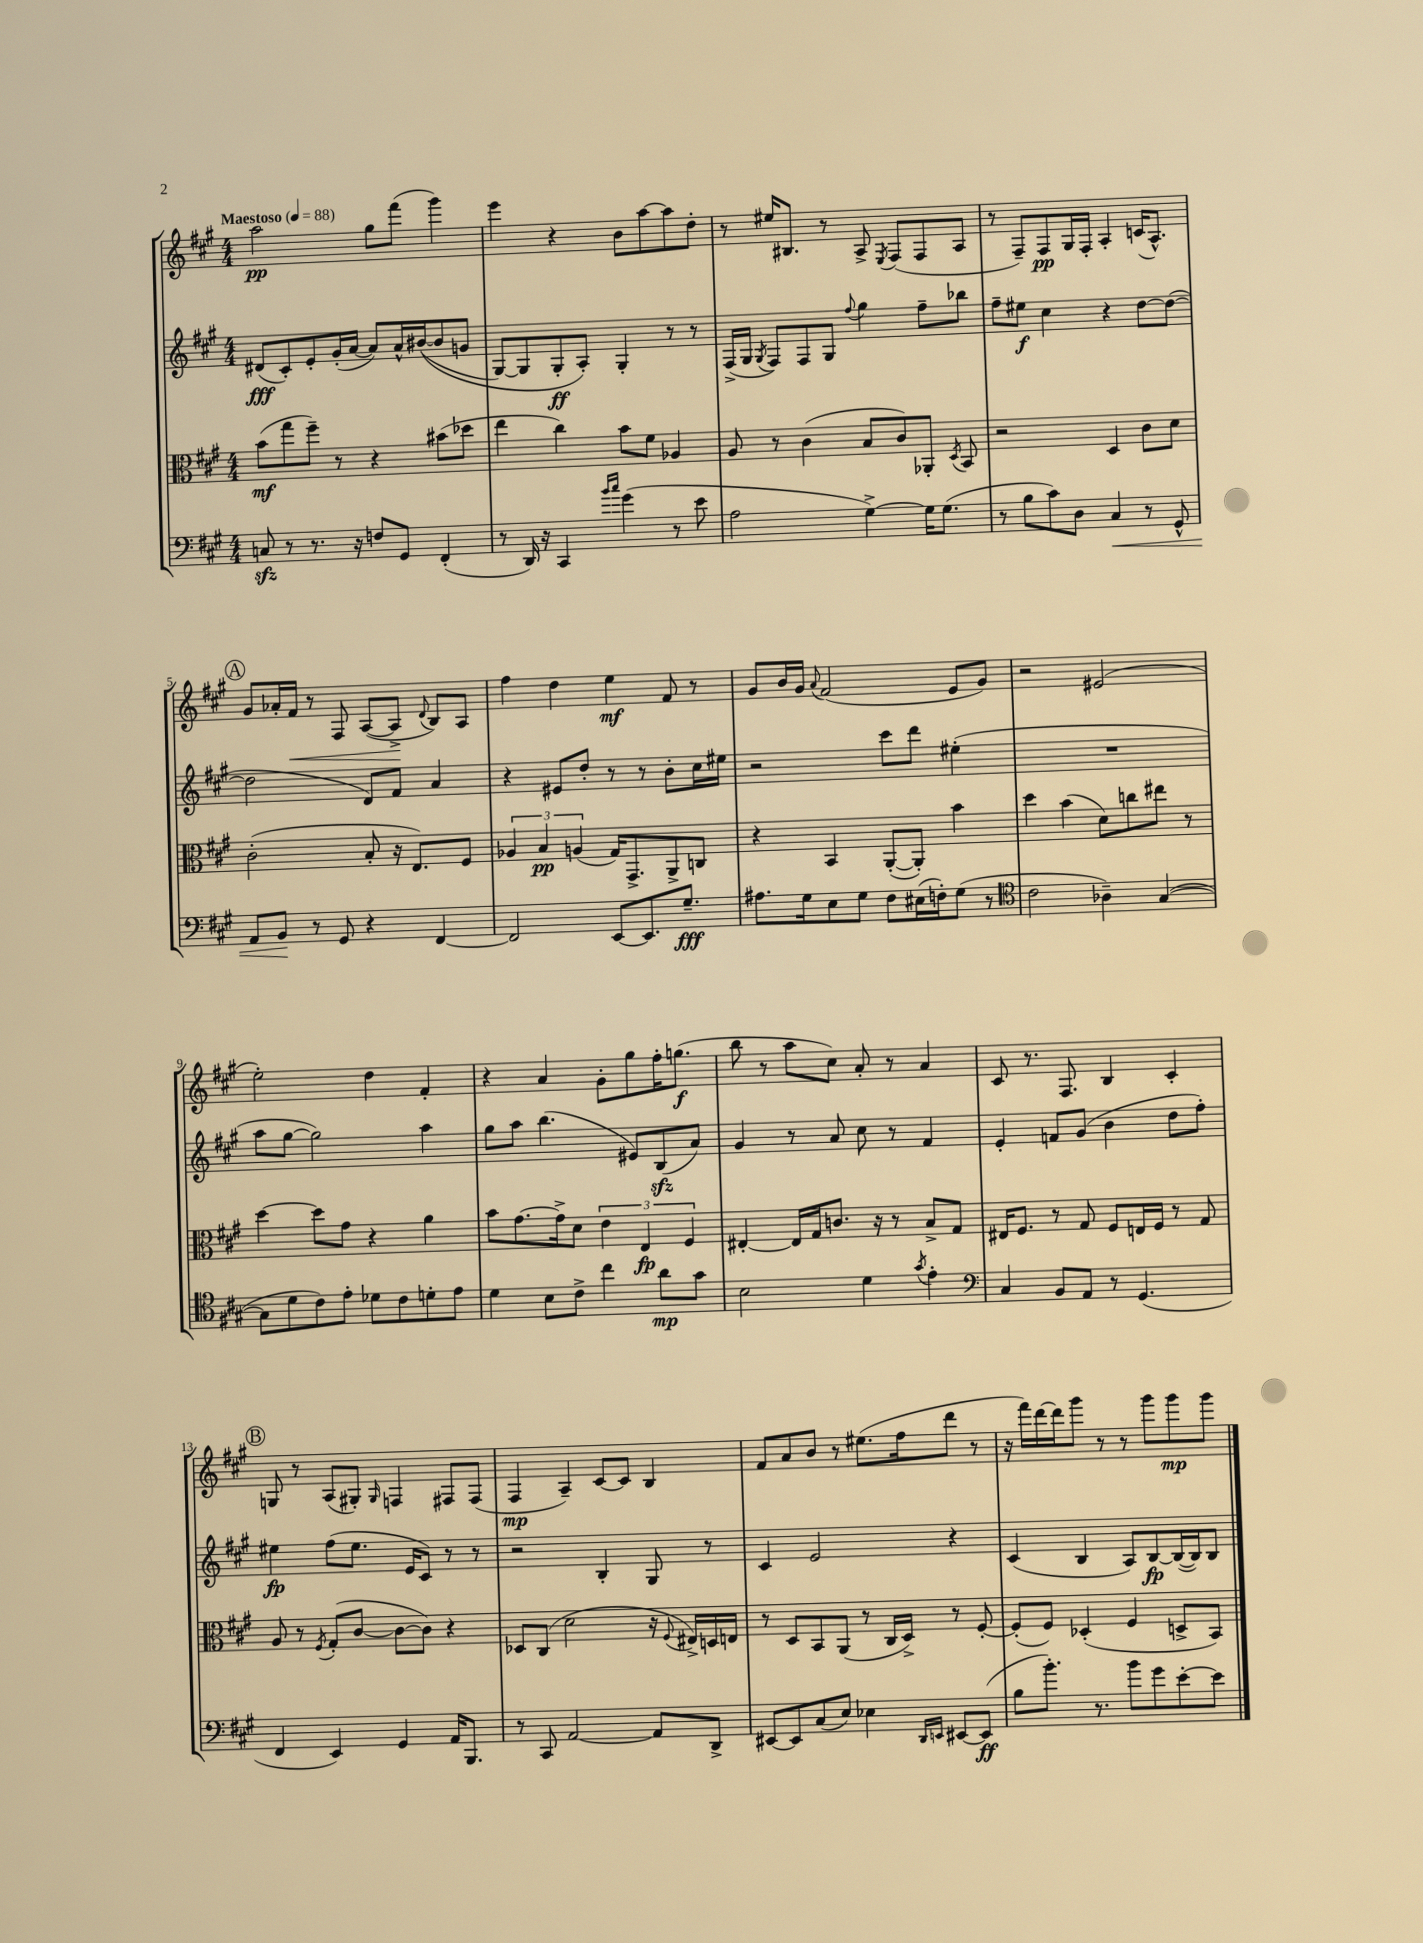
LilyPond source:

<<
\new StaffGroup <<
\new Staff = "s0" {
    \clef treble \key a \major \numericTimeSignature \time 4/4 \tempo "Maestoso" 4 = 88
    \autoBeamOff a''2\pp gis''8[ fis'''8]( gis'''4) |
    e'''4 r4 b'8[ a''8~ a''8 d''8]-. |
    r8 eis''16[ bis8.] r8 a8-> \acciaccatura { e8 } fis8[( fis8 a8] |
    r8 fis8[--) fis8\pp gis16 fis16]-. a4-. c'16[( a8.]-^) |
    \mark \markup { \circle "A" } gis'8[ aes'16-. fis'16]\< r8 fis8 a8[~( a8]->\! \appoggiatura { d'8 } b8[) a8] |
    fis''4 d''4 e''4\mf fis'8 r8 |
    gis'8[ b'16 gis'16] \appoggiatura { a'8 } fis'2( e'8[ gis'8]) |
    r2 eis'2( |
    e''2-.) d''4 fis'4-. |
    r4 a'4 gis'8[-. gis''8 fis''16-. g''8.]\f( |
    b''8 r8 a''8[ cis''8]) a'8-. r8 a'4 |
    cis'8 r8. fis8. b4 cis'4-. |
    \mark \markup { \circle "B" } g8 r8 a8[( gis8]-.) \grace { gis16 } f4 fis8[ fis8]( |
    fis4\mp a4--) cis'8[~ cis'8] b4 |
    fis'8[ a'8 b'8] r8 eis''8.[( fis''16 d'''8] r8 |
    r16 fis'''16[) d'''16~ d'''16 gis'''8] r8 r8 gis'''8[ gis'''8\mp gis'''8] \bar "|." |
}
\new Staff = "s1" {
    \clef treble \key a \major \numericTimeSignature \time 4/4
    \autoBeamOff dis'8[\fff( cis'8-.) e'8-. gis'16-.( a'16]~ a'8[) a'16-^ bis'16~(\( bis'8 g'8] |
    gis8[~) gis8 gis8-.\ff a8]-.\) gis4-. r8 r8 |
    fis16[->( gis16] \acciaccatura { gis8 } fis8[) fis8 gis8] \appoggiatura { fis''8 } gis''4 fis''8[-- bes''8] |
    fis''8[-- eis''8]\f cis''4 r4 d''8[~ d''8]~( |
    \mark \markup { \circle "A" } d''2 d'8[) fis'8] a'4 |
    r4 eis'8[ d''8]-. r8 r8 b'8[-. cis''16 eis''16] |
    r2 cis'''8[ d'''8] eis''4-.( |
    R1 |
    a''8[ gis''8]~ gis''2) a''4 |
    gis''8[ a''8] b''4.( eis'8[) b8\sfz( a'8]) |
    gis'4 r8 a'8 cis''8 r8 fis'4 |
    e'4-. f'8[ gis'8]( b'4 d''8[ fis''8]-.) |
    \mark \markup { \circle "B" } eis''4\fp fis''8[( eis''8.] e'16[ cis'8]) r8 r8 |
    r2 b4-. gis8 r8 |
    cis'4 e'2 r4 |
    cis'4( b4 a8[) b8~\fp b16~( b16) b8] \bar "|." |
}
\new Staff = "s2" {
    \clef alto \key a \major \numericTimeSignature \time 4/4
    \autoBeamOff b'8[\mf( gis''8 fis''8]--) r8 r4 bis'8[( des''8] |
    e''4 cis''4) b'8[ fis'8] aes4 |
    a8 r8 cis'4( b8[ cis'8) aes,8]-. \acciaccatura { d8 } b,8 |
    r2 d4 cis'8[ d'8] |
    \mark \markup { \circle "A" } cis'2-.( b8-. r16 e8.[) fis8] |
    \tuplet 3/2 { aes4 b4\pp a4( } gis16[) gis,8.-> a,8-> c8] |
    r4 b,4 a,8[~-.( a,8]-.) b'4 |
    d''4 b'4( d'8[) c''8 eis''8] r8 |
    d''4~ d''8[ gis'8] r4 a'4 |
    b'8[ gis'8.~ gis'16-> d'8] \tuplet 3/2 { e'4 e4\fp fis4 } |
    eis4~-. eis16[ gis16 c'8.] r16 r8 b8[-> gis8] |
    eis16[ fis8.] r8 gis8 fis8[ e16 fis16] r8 gis8 |
    \mark \markup { \circle "B" } a8 r8 \acciaccatura { fis8 } gis8[-.( cis'8]~ cis'8[~ cis'8]) r4 |
    des8[ cis8]( d'2 r16 \appoggiatura { fis8 } eis16[->) d16 e16] |
    r8 d8[ b,8 a,8]( r8 cis16[ d16]->) r8 fis8~-. |
    fis8[-.( fis8]) des4-.( fis4 d8[-> b,8]) \bar "|." |
}
\new Staff = "s3" {
    \clef bass \key a \major \numericTimeSignature \time 4/4
    \autoBeamOff c8\sfz r8 r8. r16 f8[ gis,8] fis,4-.( |
    r8 d,16) r16 cis,4 \grace { b'16[ cis''16] } gis'4( r8 e'8 |
    a2 gis4~->) gis16[ gis8.]( |
    r8 b8[ cis'8) d8] cis4\< r8 gis,8-^ |
    \mark \markup { \circle "A" } a,8[ b,8]\! r8 gis,8 r4 fis,4~ |
    fis,2 e,8[~ e,8. gis8.]--\fff |
    ais8.[ gis16 e8 gis8] fis8[ eis16( f16-.) gis8]( r8 |
    \clef tenor cis'2 aes4--) gis4~( |
    gis8[ d'8 cis'8) e'8]-. des'8[ cis'8 d'8-. e'8] |
    d'4 b8[ cis'8]-> cis''4 a'8[\mp gis'8] |
    b2 d'4 \acciaccatura { gis'8 } e'4-. |
    \clef bass cis4 b,8[ a,8] r8 gis,4.( |
    \mark \markup { \circle "B" } fis,4 e,4) gis,4 a,16[ b,,8.] |
    r8 cis,8 a,2~ a,8[ d,8]-> |
    eis,8[~ eis,8 cis8( e8]) ees4 \grace { d,16[ e,16] } eis,8[~ eis,8]\ff( |
    b8[ b'8.]-.) r8. b'8[ gis'8 e'8~-. e'8] \bar "|." |
}
>>
>>
